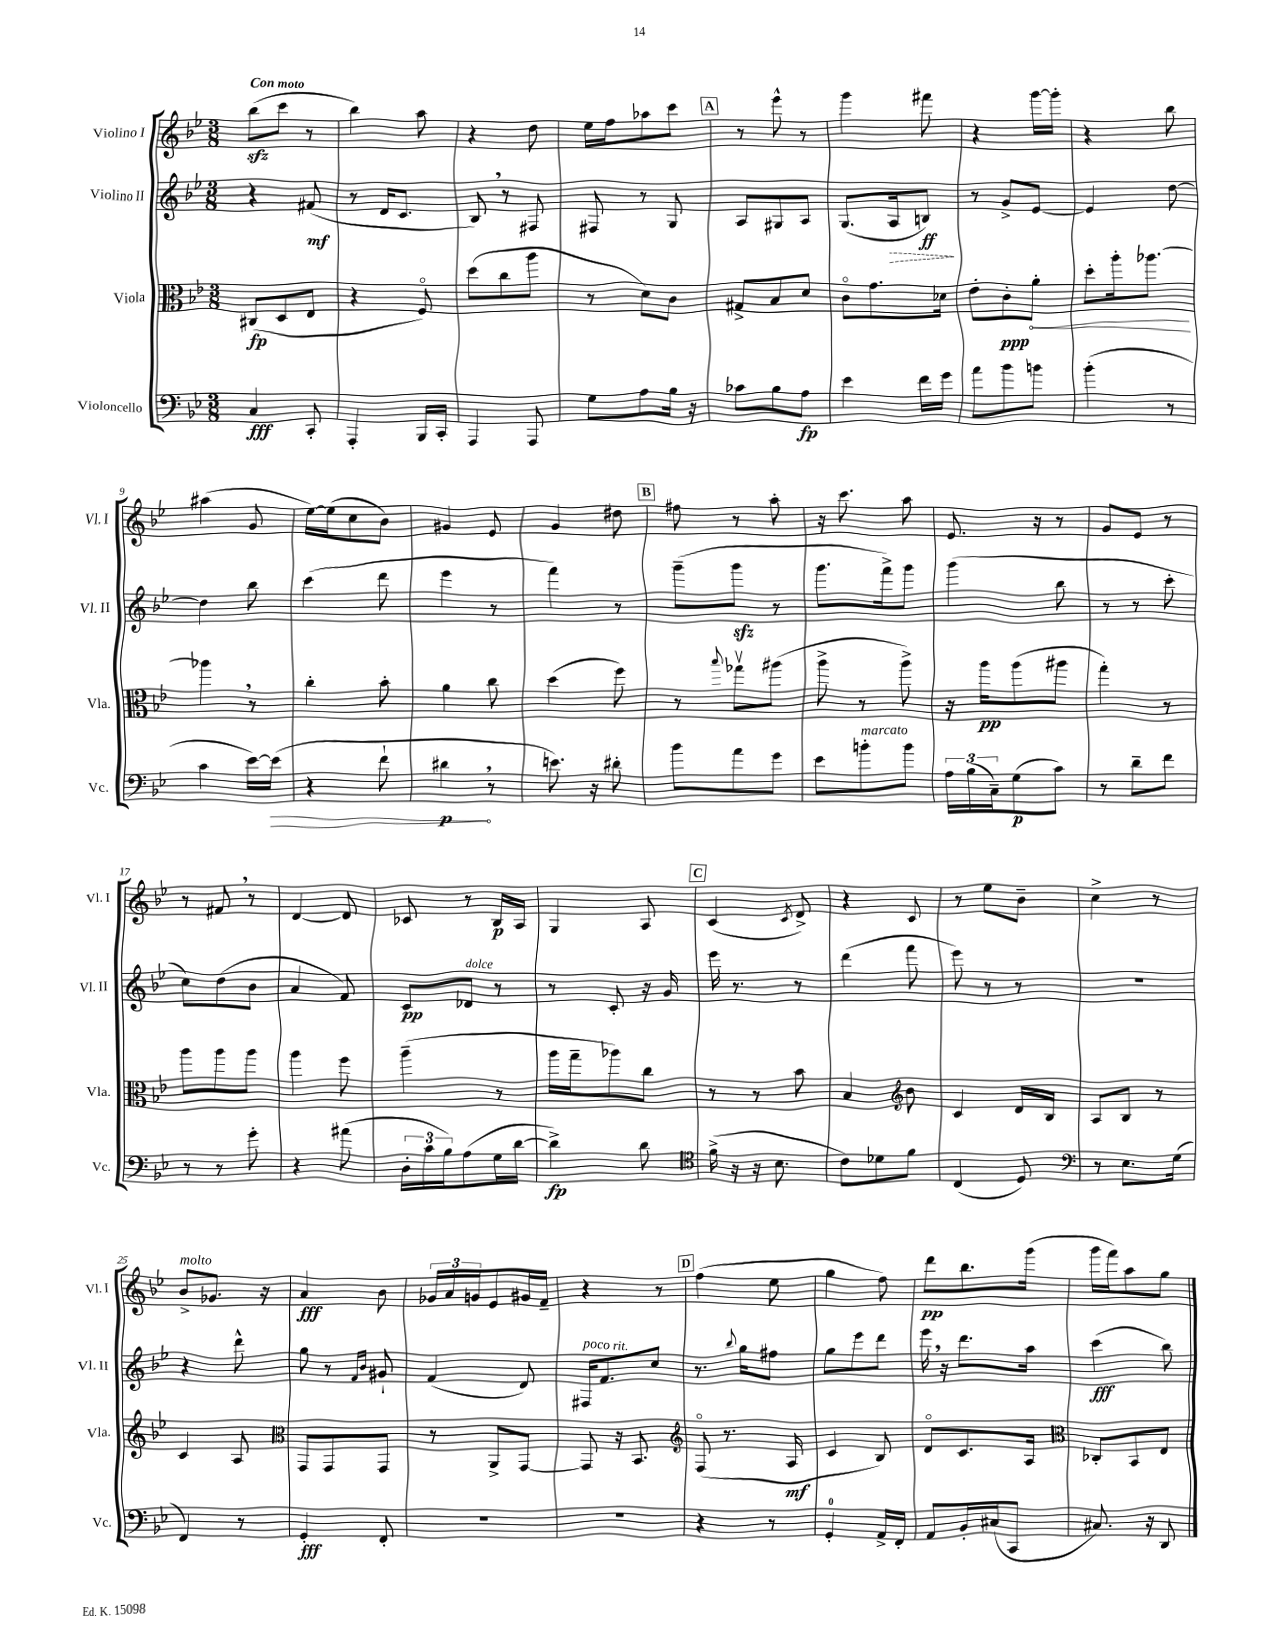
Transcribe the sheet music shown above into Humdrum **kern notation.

**kern	**dynam	**kern	**dynam	**kern	**dynam	**kern	**dynam
*part4	*part4	*part3	*part3	*part2	*part2	*part1	*part1
*staff4	*staff4	*staff3	*staff3	*staff2	*staff2	*staff1	*staff1
*I"Violoncello	*	*I"Viola	*	*I"Violino II	*	*I"Violino I	*
*I'Vc.	*	*I'Vla.	*	*I'Vl. II	*	*I'Vl. I	*
*clefF4	*	*clefC3	*	*clefG2	*	*clefG2	*
*k[b-e-]	*	*k[b-e-]	*	*k[b-e-]	*	*k[b-e-]	*
*M3/8	*	*M3/8	*	*M3/8	*	*M3/8	*
=1	=1	=1	=1	=1	=1	=1	=1
!	!	!	!	!	!	!LO:TX:a:B:t=Con moto	!
4C/	fff	(8C#X/L	fp	4r	.	(8bb-zz\L	.
.	.	8D/	.	.	.	8ccc\J	.
8CC'/	.	8E-/J	.	(8f#X/	mf	8r	.
=2	=2	=2	=2	=2	=2	=2	=2
4AAA'/	.	4r	.	8r	.	4bb-\)	.
.	.	.	.	16d/KL	.	.	.
.	.	.	.	8.c/J	.	.	.
16BBB-/LL	.	8F/)	.	.	.	8aa\	.
16CC'/JJ	.	.	.	.	.	.	.
=3	=3	=3	=3	=3	=3	=3	=3
4AAA/	.	(8dd\L	.	8B-,/)	.	4r	.
.	.	8cc\	.	8r	.	.	.
8AAA/	.	8aa\J	.	8F#X/	.	8dd\	.
=4	=4	=4	=4	=4	=4	=4	=4
8G\L	.	8r	.	8F#X/	.	16ee-\LL	.
.	.	.	.	.	.	16ff\J	.
8A\	.	8d\L)	.	8r	.	8aa-X\	.
16B-\Jk	.	8c\J	.	8G/	.	8ccc\J	.
16r	.	.	.	.	.	.	.
!!LO:REH:place=s1:t=A
=5	=5	=5	=5	=5	=5	=5	=5
8c-X\L	.	8G#X^/L	.	8A/L	.	8r	.
8B-\	.	8B-/	.	8G#X/	.	8eee-^^\	.
8A\J	fp	8d/J	.	8A/J	.	8r	.
=6	=6	=6	=6	=6	=6	=6	=6
4e-\	.	8c\L	.	(8.G/L	.	4ggg\	.
.	.	8.g\	.	.	.	.	.
!	!	!	!	!	!LO:HP:b	!	!
.	.	.	.	16A/k	>	.	.
16f\LL	.	.	.	8Bn/J)	ff	8fff#X\	.
16g\JJ	.	16d-X\Jk	.	.	.	.	.
.	.	.	.	.	]	.	.
=7	=7	=7	=7	=7	=7	=7	=7
8a\L	.	8e-'\L	.	8r	.	4r	.
8b-\	.	8c'\	ppp	8g^/L	.	.	.
!	!	!	!LO:HP:b	!	!	!	!
8bn\J	.	8a'\J	<	[8e-/J	.	[16ggg\LL	.
.	.	.	.	.	.	16ggg'\JJ]	.
=8	=8	=8	=8	=8	=8	=8	=8
(4b-'\	.	8dd'\L	.	4e-/]	.	4r	.
.	.	16aa'\k	.	.	.	.	.
.	.	[8.aa-X\J	.	.	.	.	.
8r	.	.	.	[8dd\	.	8bb-\	.
.	.	.	[	.	.	.	.
!!LO:LB:g=z
=9	=9	=9	=9	=9	=9	=9	=9
4c\	.	4aa-X,\]	.	4dd\]	.	(4aa#X\	.
[16e-\LL)	.	8r	.	8bb-\	.	8g/	.
!	!LO:HP:b	!	!	!	!	!	!
(16e-\JJ]	>	.	.	.	.	.	.
=10	=10	=10	=10	=10	=10	=10	=10
4r	.	4cc'\	.	(4ccc\	.	[16ee-\LL)	.
.	.	.	.	.	.	(16ee-\J]	.
.	.	.	.	.	.	8cc\	.
8f`\	.	8b-'\	.	8ddd\	.	8b-\J)	.
=11	=11	=11	=11	=11	=11	=11	=11
4d#X,\	p	4a\	.	4eee-\	.	4g#X/	.
8r	]	8cc\	.	8r	.	8e-/	.
=12	=12	=12	=12	=12	=12	=12	=12
8.en\)	.	(4dd\	.	4fff\)	.	4g/	.
16r	.	.	.	.	.	.	.
8d#X'\	.	8ff\)	.	8r	.	8dd#X\	.
!!LO:REH:place=s1:t=B
=13	=13	=13	=13	=13	=13	=13	=13
8b-\L	.	8r	.	(8ggg~\L	.	8ff#X\	.
.	.	8qqbb-/	.	.	.	.	.
8a\	.	8gg-Xv\L	.	8gggzz\J	.	8r	.
8g\J	.	(8aa#X\J	.	8r	.	8aa'\	.
=14	=14	=14	=14	=14	=14	=14	=14
8e-\L	.	8aa^\	.	8.ggg\L	.	16r	.
.	.	.	.	.	.	8.ccc\	.
!LO:TX:a:i:t=marcato	!	!	!	!	!	!	!
8bn'\	.	8r	.	.	.	.	.
.	.	.	.	16fff^\k)	.	.	.
8b\J	.	8aa^\)	.	8ggg\J	.	8aa\	.
=15	=15	=15	=15	=15	=15	=15	=15
24A\LL	.	16r	.	(4ggg\	.	8.e-/	.
(24B-\	.	.	.	.	.	.	.
.	.	16aa\KL	pp	.	.	.	.
24C~\J)	.	.	.	.	.	.	.
(8G\	p	(8aa\	.	.	.	.	.
.	.	.	.	.	.	16r	.
8c\J)	.	8aa#X\J	.	8bb-\	.	8r	.
=16	=16	=16	=16	=16	=16	=16	=16
8r	.	4gg'\)	.	8r	.	8g/L	.
8d~\L	.	.	.	8r	.	8e-/J	.
8f\J	.	8r	.	8ccc'\	.	8r	.
!!LO:LB:g=z
=17	=17	=17	=17	=17	=17	=17	=17
8r	.	8aa\L	.	8cc\L)	.	8r	.
8r	.	8aa\	.	(8dd\	.	8f#X,/	.
8g'\	.	8aa\J	.	8b-\J	.	8r	.
=18	=18	=18	=18	=18	=18	=18	=18
4r	.	4aa\	.	4a/	.	[4d/	.
(8a#X\	.	8ff\	.	8f/)	.	8d/]	.
=19	=19	=19	=19	=19	=19	=19	=19
24D'\LL	.	(4aa~\	.	8c/L	pp	8c-X/	.
24c\	.	.	.	.	.	.	.
24B-\J)	.	.	.	.	.	.	.
!	!	!	!	!LO:TX:a:i:t=dolce	!	!	!
(8A\	.	.	.	8d-X/J	.	8r	.
16G\L	.	8r	.	8r	.	16B-/LL	p
[16d\JJ	.	.	.	.	.	16A/JJ	.
=20	=20	=20	=20	=20	=20	=20	=20
4d^\])	fp	16aa\LL	.	8r	.	4G/	.
.	.	16gg~\J	.	.	.	.	.
.	.	8aa-X\)	.	8c'/	.	.	.
8d\	.	8cc\J	.	16r	.	8A/	.
.	.	.	.	16g/	.	.	.
!!LO:REH:place=s1:t=C
=21	=21	=21	=21	=21	=21	=21	=21
*clefC4	*	*	*	*	*	*	*
(16f^\	.	8r	.	16eee-\	.	(4c/	.
16r	.	.	.	8.r	.	.	.
16r	.	8r	.	.	.	.	.
8.B-\	.	.	.	.	.	.	.
.	.	.	.	.	.	8qc/	.
.	.	8b-\	.	8r	.	8d^/)	.
=22	=22	=22	=22	=22	=22	=22	=22
8c\L)	.	4B-/	.	(4ddd\	.	4r	.
8d-X\	.	.	.	.	.	.	.
*	*	*clefG2	*	*	*	*	*
8f\J	.	8b-\	.	8fff\	.	8c/	.
=23	=23	=23	=23	=23	=23	=23	=23
(4C/	.	4c/	.	8eee-\)	.	8r	.
.	.	.	.	8r	.	8ee-\L	.
8D/)	.	16d/LL	.	8r	.	8b-~\J	.
.	.	16B-/JJ	.	.	.	.	.
=24	=24	=24	=24	=24	=24	=24	=24
*clefF4	*	*	*	*	*	*	*
8r	.	8A/L	.	4.r	.	4cc^\	.
8.E-\L	.	8B-/J	.	.	.	.	.
.	.	8r	.	.	.	8r	.
(16G\Jk	.	.	.	.	.	.	.
!!LO:LB:g=z
=25	=25	=25	=25	=25	=25	=25	=25
!	!	!	!	!	!	!LO:TX:a:i:t=molto	!
4FF/)	.	4c/	.	4r	.	8b-^/L	.
.	.	.	.	.	.	8.g-X/J	.
8r	.	8A/	.	8ddd^^\	.	.	.
.	.	.	.	.	.	16r	.
=26	=26	=26	=26	=26	=26	=26	=26
*	*	*clefC3	*	*	*	*	*
4GG'/	fff	8GG/L	.	8gg\	.	4a/	fff
.	.	8GG/	.	8r	.	.	.
.	.	.	.	16qqf/LL	.	.	.
.	.	.	.	16qqb-/JJ	.	.	.
8FF'/	.	8GG/J	.	8g#X`/	.	8b-\	.
=27	=27	=27	=27	=27	=27	=27	=27
4.r	.	8r	.	(4f/	.	24g-X/LL	.
.	.	.	.	.	.	24a/	.
.	.	.	.	.	.	24gn/J	.
.	.	8AA^/L	.	.	.	8e-/	.
.	.	[8GG/J	.	8d/)	.	16g#X/L	.
.	.	.	.	.	.	16f~/JJ	.
=28	=28	=28	=28	=28	=28	=28	=28
!	!	!	!	!LO:TX:a:i:t=poco rit.	!	!	!
4.r	.	8GG/]	.	16F#X/KL	.	4r	.
.	.	.	.	8.f/	.	.	.
.	.	16r	.	.	.	.	.
.	.	8.BB-/	.	.	.	.	.
.	.	.	.	8cc/J	.	8r	.
!!LO:REH:place=s1:t=D
=29	=29	=29	=29	=29	=29	=29	=29
*	*	*clefG2	*	*	*	*	*
4r	.	(8F/	.	8.r	.	(4ff\	.
.	.	8.r	.	.	.	.	.
.	.	.	.	8qqbb-/	.	.	.
.	.	.	.	16gg\KL	.	.	.
8r	.	.	.	8ff#X\J	.	8ee-\	.
.	.	16A/	mf	.	.	.	.
=30	=30	=30	=30	=30	=30	=30	=30
4GG'/	.	4c/	.	8gg\L	.	4gg\	.
.	.	.	.	8eee-\	.	.	.
16AA^/LL	.	8B-/)	.	8ddd\J	.	8ff\)	.
16FF'/JJ	.	.	.	.	.	.	.
=31	=31	=31	=31	=31	=31	=31	=31
8AA/L	.	8d/L	.	16eee-,\	.	8ddd\L	pp
.	.	.	.	16r	.	.	.
16BB-'/L	.	8.c/	.	8.ddd\L	.	8.bb-\	.
(16C#X/J	.	.	.	.	.	.	.
8CC/J	.	.	.	.	.	.	.
.	.	16A/Jk	.	16aa\Jk	.	(16ggg\Jk	.
=32	=32	=32	=32	=32	=32	=32	=32
*	*	*clefC3	*	*	*	*	*
8.C#X/)	.	8C-X'/L	.	(4ccc\	fff	16ggg\LL	.
.	.	.	.	.	.	16fff\J)	.
.	.	8BB-/	.	.	.	8aa\	.
16r	.	.	.	.	.	.	.
8DD/	.	8E-/J	.	8bb-\)	.	8gg\J	.
==	==	==	==	==	==	==	==
*-	*-	*-	*-	*-	*-	*-	*-
